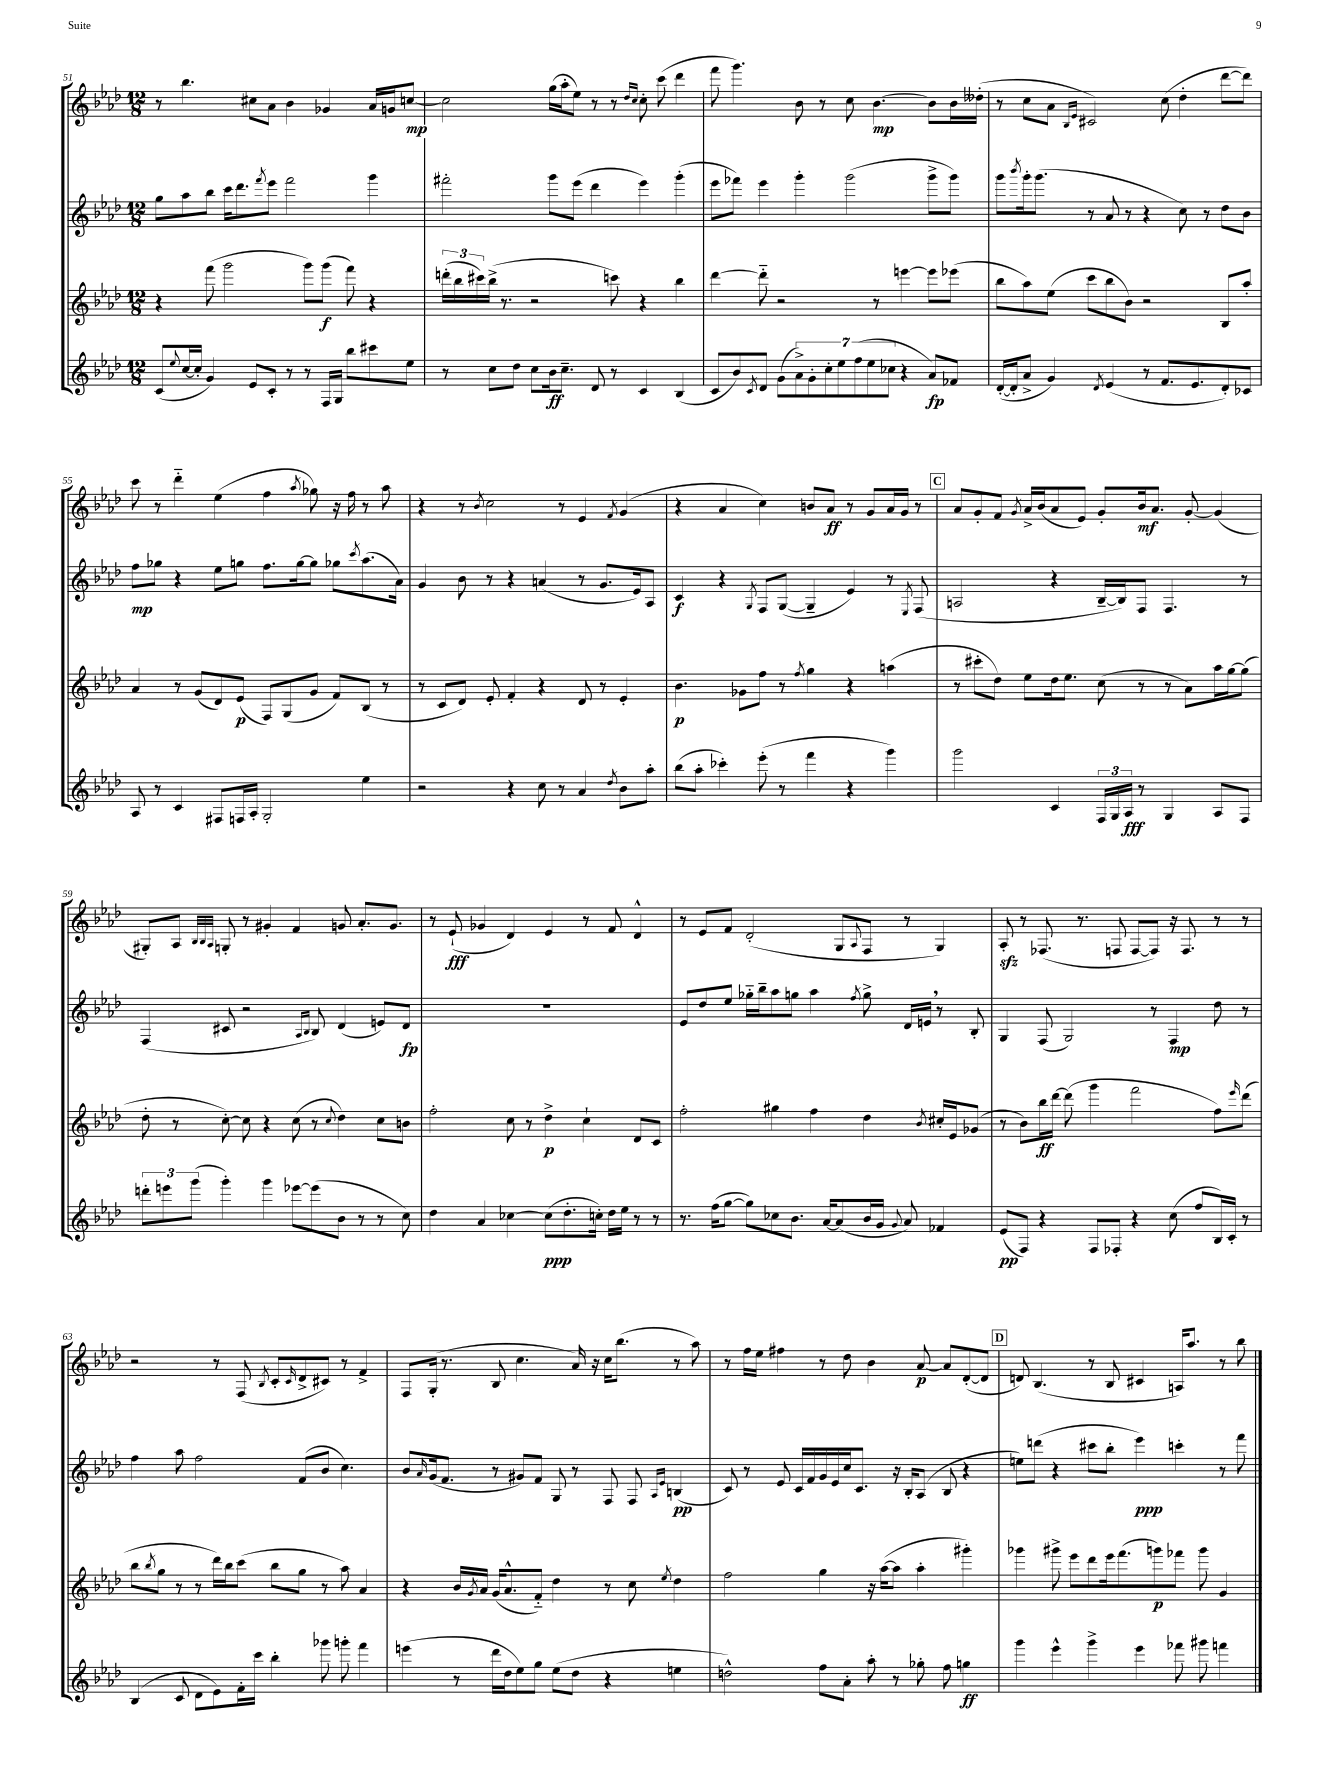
<<
\new StaffGroup <<
\new Staff = "s0" {
    \clef treble \key aes \major \numericTimeSignature \time 12/8
    r8 bes''4. cis''8 aes'8 bes'4 ges'4 aes'16 g'16 c''8~\mp |
    c''2 g''16( aes''16-. ees''8) r8 r8 \grace { des''16 c''16 } c''8-. c'''8( des'''4 |
    f'''8 g'''4.) bes'8 r8 c''8 bes'4.~\mp bes'8 bes'16 deses''16-.( |
    r8 c''8 aes'8 \grace { bes16 ees'16 } cis'2) c''8( des''4-. des'''8~ des'''8) |
    c'''8 r8 des'''4-_ ees''4( f''4 \acciaccatura { aes''8 } ges''8) r16 f''16 r8 aes''8 |
    r4 r8 \acciaccatura { bes'8 } c''2 r8 ees'4 \acciaccatura { f'8 } g'4( |
    r4 aes'4 c''4) b'8 aes'8\ff r8 g'8 aes'16 g'16 r8 |
    \mark \markup { \box "C" } aes'8 g'8-. f'8 \acciaccatura { g'8 } aes'16-> bes'16( aes'8 ees'8) g'8-. bes'16\mf aes'8. g'8~-. g'4( |
    gis8-.) aes8 \grace { bes32 bes32 aes32 } g8-. r8 gis'4-. f'4 g'8 aes'8.-. g'8. |
    r8 ees'8-!\fff( ges'4 des'4) ees'4 r8 f'8 des'4-^ |
    r8 ees'8 f'8 des'2-.( g8 \appoggiatura { aes8 } f8 r8 g4) |
    aes8-.\sfz r8 fes8.( r8. f8 f8~ f8) r16 f8. r8 r8 |
    r2 r8 f8( \acciaccatura { bes8 } c'8-. \grace { c'16 } des'8-> cis'8) r8 f'4-> |
    f8 g16-.( r8. bes8 c''4. aes'16) r16 c''16 bes''8.( r8 aes''8) |
    r8 f''16 ees''16 fis''4 r8 des''8 bes'4 aes'8~\p aes'8 des'8~-.( des'8 |
    \mark \markup { \box "D" } d'8) bes4.( r8 bes8 cis'4 a16) aes''8. r8 bes''8 \bar "|." |
}
\new Staff = "s1" {
    \clef treble \key aes \major \numericTimeSignature \time 12/8
    g''8 aes''8 bes''8 c'''16 des'''8. \acciaccatura { f'''8 } ees'''8 f'''2 g'''4 |
    fis'''2-. g'''8 ees'''8( des'''4 ees'''4) g'''4-.( |
    ees'''8 fes'''8) ees'''4 g'''4-. g'''2( g'''8-> g'''8) |
    g'''8 \acciaccatura { bes'''8 } g'''16-. g'''8.( r8 aes'8 r8 r4 c''8) r8 des''8 bes'8 |
    f''8\mp ges''8 r4 ees''8 g''8 f''8. g''16~ g''8 ges''8 \acciaccatura { c'''8 } aes''8.( aes'16) |
    g'4 bes'8 r8 r4 a'4( r8 g'8. ees'16) aes8 |
    c'4\f r4 \acciaccatura { g8 } f8 g8~( g4-- ees'4) r8 \acciaccatura { ees8 } f8( |
    \mark \markup { \box "C" } a2 r4 bes16~-- bes16) f8 f4. r8 |
    f4( cis'8 r2 \grace { aes16 bes16 } bes8) des'4( e'8) des'8\fp |
    R1. |
    ees'8 des''8 ees''8 ges''16-_ bes''16-- aes''8 g''8 aes''4 \acciaccatura { f''8 } g''8-> des'16 e'16 \breathe r8 bes8-. |
    g4 f8( g2) r8 f4\mp des''8 r8 |
    f''4 aes''8 f''2 f'8( bes'8 c''4.) |
    bes'8 \grace { aes'16 } g'16( f'8. r8 gis'8) f'8 g8 r8 f8 f8 \grace { aes16 ees'16 } b4\pp( |
    c'8) r8 ees'8 c'16 f'16 g'16 ees'16 c''16 c'8. r16 bes16-. aes8( bes8 r4 |
    \mark \markup { \box "D" } e''8) d'''8( r4 cis'''8 bes''8-. ees'''4\ppp) c'''4-. r8 f'''8 \bar "|." |
}
\new Staff = "s2" {
    \clef treble \key aes \major \numericTimeSignature \time 12/8
    r4 f'''8( g'''2 g'''8) g'''8\f( f'''8) r4 |
    \tuplet 3/2 { d'''16-.( bes''16 cis'''16) } bes''16->( r8. r2 c'''8) r4 bes''4 |
    des'''4~ des'''8-_ r2 r8 e'''4~ e'''8 ees'''8( |
    bes''8 aes''8) ees''8( c'''8 bes''8 bes'8) r2 bes8 aes''8-. |
    aes'4 r8 g'8( des'8) ees'8\p( f8) g8( g'8 f'8) bes8( r8 |
    r8 c'8 des'8) ees'8-. f'4-. r4 des'8 r8 ees'4-. |
    bes'4.\p ges'8 f''8 r8 \acciaccatura { f''8 } g''4 r4 a''4( |
    \mark \markup { \box "C" } r8 cis'''8-. des''8) ees''8 des''16 ees''8. c''8( r8 r8 aes'8) aes''16 g''16~ g''8( |
    des''8-. r8 c''8~-.) c''8 r4 c''8( r8 \appoggiatura { c''8 } des''4) c''8 b'8 |
    f''2-. c''8 r8 des''4->\p c''4-! des'8 c'8 |
    f''2-. gis''4 f''4 des''4 \acciaccatura { bes'8 } cis''16-. ees'16 ges'8( |
    r8 bes'8) bes''16\ff des'''16~ des'''8( g'''4 f'''2 f''8) \grace { ees'''16 } des'''8( |
    bes''8 \acciaccatura { bes''8 } g''8 r8 r8 des'''16) bes''16 c'''8( bes''8 g''8 r8 aes''8) aes'4 |
    r4 bes'16 \acciaccatura { g'8 } aes'16 g'16( aes'8.-^ f'8-_) des''4 r8 c''8 \acciaccatura { ees''8 } des''4 |
    f''2 g''4 r16 aes''16~( aes''8 aes''4-. gis'''4-.) |
    \mark \markup { \box "D" } ges'''4 gis'''8-> ees'''8 des'''8 ees'''16 f'''8.( g'''8\p) fes'''8 g'''8 g'4 \bar "|." |
}
\new Staff = "s3" {
    \clef treble \key aes \major \numericTimeSignature \time 12/8
    c'8( \appoggiatura { ees''8 } c''16~ c''16-. g'4) ees'8 c'8-. r8 r8 f16 g16 bes''8 cis'''8 ees''8 |
    r8 c''8 des''8 c''8 bes'16\ff c''8.-- des'8 r8 c'4 bes4( |
    c'8 bes'8) \acciaccatura { c'8 } des'8 g'8( \tuplet 7/4 { aes'8->) g'8-. c''8-. ees''8 f''8( ees''8 ces''8 } r4 aes'8\fp) fes'8 |
    des'16~-.( des'16-. aes'8-> g'4) \acciaccatura { des'8 } ees'4( r8 f'8. ees'8. des'8-.) ces'8 |
    aes8 r8 c'4 fis8 f16 aes16-. g2-. ees''4 |
    r2 r4 c''8 r8 aes'4 \acciaccatura { des''8 } bes'8 aes''8-. |
    bes''8( aes''8-. ces'''4-.) ees'''8-.( r8 f'''4 r4 g'''4) |
    \mark \markup { \box "C" } g'''2 c'4 \tuplet 3/2 { f16 g16 aes16\fff } r8 g4 aes8 f8 |
    \tuplet 3/2 { d'''8-. e'''8 g'''8( } g'''4-.) g'''4 ees'''8~ ees'''8( bes'8 r8 r8 c''8) |
    des''4 aes'4 ces''4~ ces''8\ppp( des''8.-. c''16-.) des''16 ees''16 r8 r8 |
    r8. f''16( g''8~ g''8) ces''8 bes'8. aes'16~ aes'8( bes'16 g'16 \appoggiatura { g'8 } aes'8) fes'4 |
    ees'8\pp( f8) r4 f8 fes8-. r4 c''8( f''8 bes16) c'16-. r8 |
    bes4( c'8 des'8 ees'8) f'16-. c'''16 bes''4-. ges'''8 g'''8-. f'''4 |
    e'''4( r8 des'''16 des''16 ees''8) g''8 ees''8( des''8 r4 e''4 |
    d''2-^) f''8 aes'8-. aes''8-. r8 ges''8-. f''8 g''4\ff |
    \mark \markup { \box "D" } g'''4 ees'''4-^ g'''4-> ees'''4 fes'''8 gis'''8 f'''4 \bar "|." |
}
>>
>>
\layout { \context { \Score currentBarNumber = #51 } }
